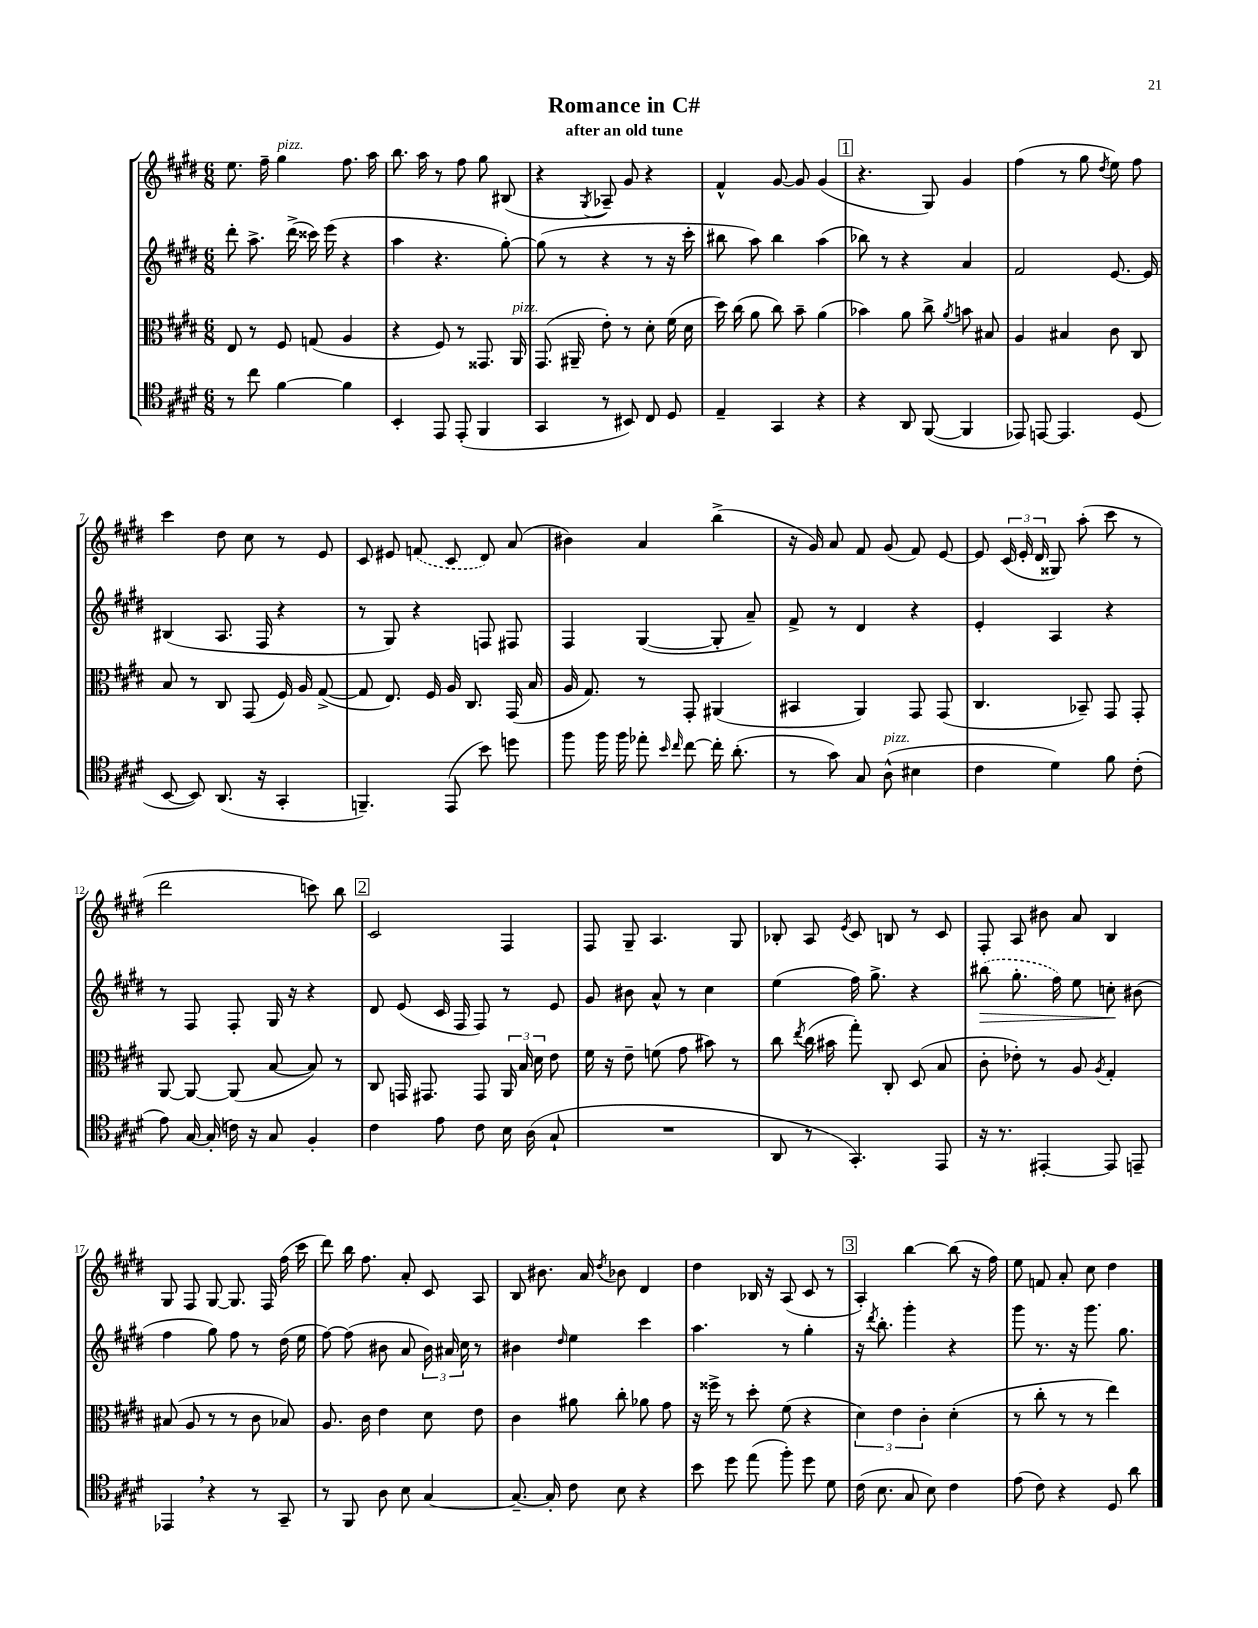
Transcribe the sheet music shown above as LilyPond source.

\header { title = "Romance in C#" subtitle = "after an old tune" }
<<
\new StaffGroup <<
\new Staff = "s0" {
    \clef treble \key e \major \numericTimeSignature \time 6/8
    \autoBeamOff e''8. fis''16-- gis''4^\markup { \italic "pizz." } fis''8. a''16 |
    b''8. a''16 r8 fis''8 gis''8 bis8( |
    r4 \acciaccatura { gis8 } aes8--) gis'8 r4 |
    fis'4-^ gis'8~ gis'8 gis'4( |
    \mark \markup { \box "1" } r4. gis8) gis'4 |
    fis''4( r8 gis''8 \acciaccatura { dis''8 } e''8) fis''8 |
    cis'''4 dis''8 cis''8 r8 e'8 |
    cis'8 eis'8 \once \slurDashed f'8( cis'8 dis'8) a'8( |
    bis'4) a'4 b''4->( |
    r16 gis'16) a'8 fis'8 gis'8( fis'8) e'8~ |
    e'8 \tuplet 3/2 { cis'16( e'16-. dis'16 } gisis8) a''8-.( cis'''8 r8 |
    dis'''2 c'''8) b''8 |
    \mark \markup { \box "2" } cis'2 fis4 |
    fis8 gis8-- a4. gis8 |
    bes8-. a8 \acciaccatura { e'8 } cis'8 b8 r8 cis'8 |
    fis8-. a8 bis'8 a'8 b4 |
    gis8 fis8 gis8~ gis8. fis16 fis''16( cis'''16 |
    dis'''8) b''16 fis''8. a'8-. cis'8 a8 |
    b8 bis'8. a'16 \acciaccatura { dis''8 } bes'8 dis'4 |
    dis''4 bes16 r16 a8( cis'8 r8 |
    \mark \markup { \box "3" } a4-.) b''4~ b''8( r16 fis''16) |
    e''8 f'8 a'8-. cis''8 dis''4 \bar "|." |
}
\new Staff = "s1" {
    \clef treble \key e \major \numericTimeSignature \time 6/8
    \autoBeamOff dis'''8-. a''8.-> dis'''16->( cisis'''16) e'''16( r4 |
    a''4 r4. gis''8~-.) |
    gis''8( r8 r4 r8 r16 cis'''16-. |
    bis''8 a''8) bis''4 a''4( |
    \mark \markup { \box "1" } bes''8) r8 r4 a'4 |
    fis'2 e'8.~ e'16 |
    bis4( a8. fis16 r4 |
    r8 gis8) r4 f8 fis8 |
    fis4 gis4~( gis8-. a'8--) |
    fis'8-> r8 dis'4 r4 |
    e'4-. a4 r4 |
    r8 fis8 fis8-. gis16 r16 r4 |
    \mark \markup { \box "2" } dis'8 e'8( cis'16 fis16 fis8) r8 e'8 |
    gis'8 bis'8 a'8-^ r8 cis''4 |
    e''4( fis''16) gis''8.-> r4 |
    \once \slurDashed bis''8\>( gis''8.-. fis''16) e''8 c''8-.\! bis'8( |
    fis''4 gis''8) fis''8 r8 dis''16( e''16 |
    fis''8~) fis''8( bis'8 a'8 \tuplet 3/2 { bis'16) ais'16 cis''16 } r8 |
    bis'4 \grace { dis''16 } e''4 cis'''4 |
    a''4. r8 gis''4-. |
    \mark \markup { \box "3" } r16 \acciaccatura { dis'''8 } b''8.-. gis'''4-. r4 |
    gis'''8 r8. r16 gis'''8. gis''8. \bar "|." |
}
\new Staff = "s2" {
    \clef alto \key e \major \numericTimeSignature \time 6/8
    \autoBeamOff e8 r8 fis8 g8( a4 |
    r4 fis8) r8 gisis,8. a,16^\markup { \italic "pizz." } |
    gis,8.( ais,16-- e'8-.) r8 dis'8-. fis'16( dis'16 |
    dis''16) cis''16( a'8 cis''8) b'8-- a'4( |
    \mark \markup { \box "1" } bes'4) a'8 cis''8-> \acciaccatura { a'8 } b'8 bis8 |
    a4 bis4 cis'8 cis8 |
    b8 r8 cis8 gis,8( fis16) a16 gis8~->( |
    gis8 e8.) fis16 a16 cis8. gis,16( b16 |
    a16 gis8.) r8 gis,8-. ais,4( |
    bis,4 a,4) gis,8 gis,8( |
    cis4. bes,8--) gis,8 gis,8-. |
    a,8~ a,8~ a,8( b8~ b8) r8 |
    \mark \markup { \box "2" } cis8 g,16 gis,8. gis,8 \tuplet 3/2 { a,16 b16 dis'16 } e'8 |
    fis'16 r16 e'8-- f'8( gis'8 bis'8) r8 |
    cis''8 \acciaccatura { e''8 } cis''16( bis'16 gis''8-.) cis8-. dis8( b8 |
    cis'8-. ees'8-.) r8 a8 \acciaccatura { a8 } gis4-. |
    bis8( a8 r8 r8 cis'8 bes8) |
    a8. cis'16 e'4 dis'8 e'8 |
    cis'4 ais'8 cis''8-. aes'8 gis'8 |
    r16 fisis''16-> r8 dis''8-. fis'8( r4 |
    \mark \markup { \box "3" } \tuplet 3/2 { dis'4) e'4 cis'4-. } dis'4-.( |
    r8 cis''8-. r8 r8 e''4) \bar "|." |
}
\new Staff = "s3" {
    \clef tenor \key e \major \numericTimeSignature \time 6/8
    \autoBeamOff r8 cis''8 fis'4~ fis'4 |
    b,4-. e,8 e,8-.( fis,4 |
    gis,4 r8 bis,8) cis8 dis8 |
    e4-- gis,4 r4 |
    \mark \markup { \box "1" } r4 a,8 fis,8~( fis,4 |
    ees,8) e,8~ e,4. dis8( |
    b,8~ b,8) a,8.( r16 gis,4-. |
    f,4.--) e,8( b'8) d''8 |
    fis''8 fis''16 fis''16 ees''8-. \grace { b'16 cis''16 } cis''8~ cis''16-. a'8.-.( |
    r8 gis'8) gis8 a8-^^\markup { \italic "pizz." }( bis4 |
    cis'4 dis'4) fis'8 cis'8-.( |
    e'8) gis16~ gis16-.( c'16) r16 gis8 fis4-. |
    \mark \markup { \box "2" } cis'4 e'8 cis'8 b16 a16( gis8-! |
    R2. |
    a,8 r8 gis,4.-.) e,8 |
    r16 r8. eis,4~-. eis,8 e,8-- |
    ees,4 \breathe r4 r8 gis,8-- |
    r8 fis,8 a8 b8 gis4~ |
    gis8.~-- gis16-. cis'8 b8 r4 |
    b'8 dis''8 e''8( fis''8-.) dis''8 dis'8 |
    \mark \markup { \box "3" } cis'16( b8. gis8 b8) cis'4 |
    e'8( cis'8) r4 dis8 a'8 \bar "|." |
}
>>
>>
